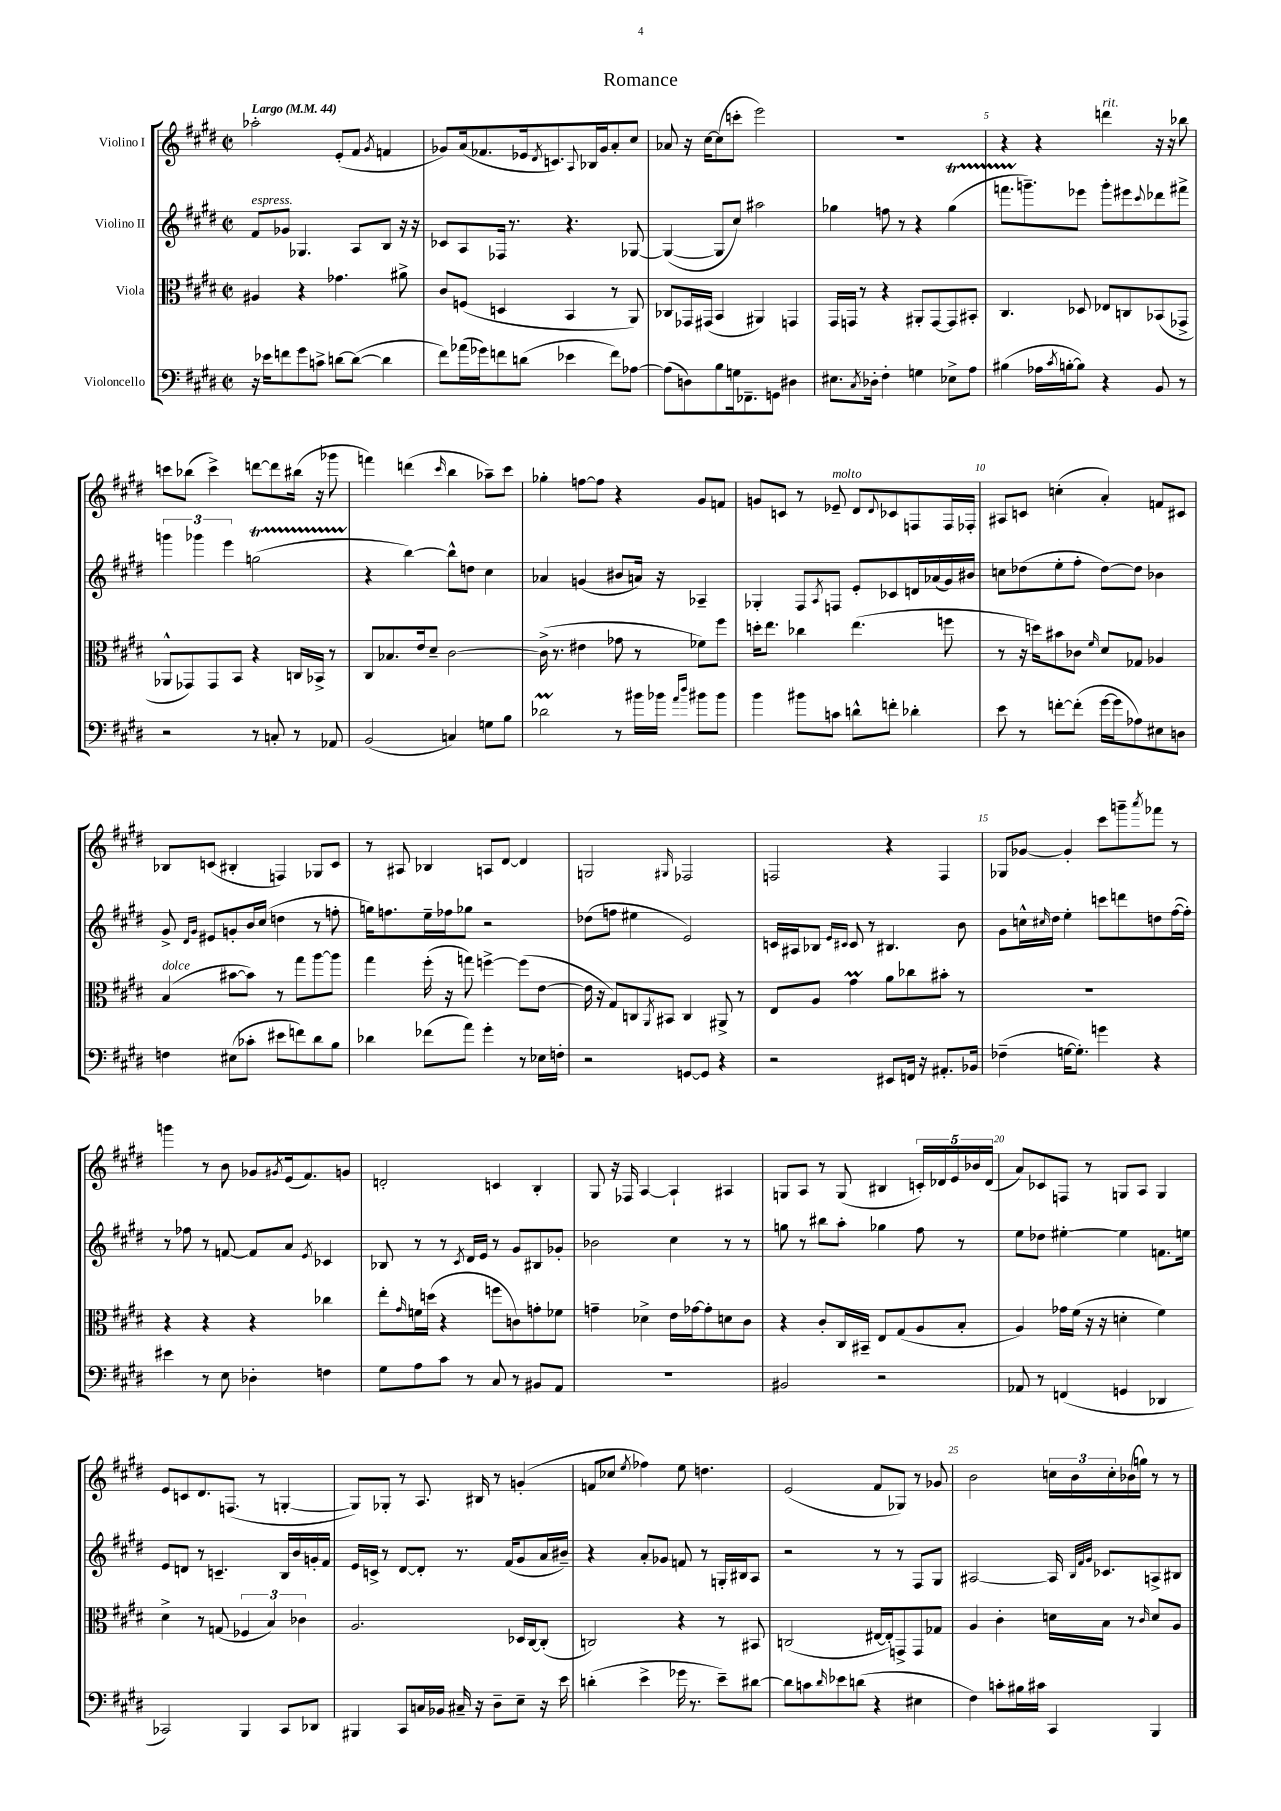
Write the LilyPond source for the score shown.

\header { title = "Romance" }
<<
\new StaffGroup <<
\new Staff = "s0" \with { instrumentName = "Violino I" } {
    \clef treble \key e \major \defaultTimeSignature \time 2/2 \tempo "Largo" 4 = 44
    aes''2-. e'8-.( fis'8 \acciaccatura { gis'8 } f'4 |
    ges'8) a'16( fes'8. ees'16 \acciaccatura { dis'8 } c'8.) \appoggiatura { a8 } bes16 ges'16 a'8-. cis''8 |
    aes'8 r16 cis''16~ cis''8( c'''8-. e'''2) |
    R1 |
    r4 r4 d'''4^\markup { \italic "rit." } r16 r16 bes''8 |
    c'''8 bes''8( c'''4->) d'''8~ d'''8 bis''16( r16 ges'''8 |
    f'''4) d'''4( \grace { cis'''16 } b''4 aes''8--) cis'''8 |
    ges''4-. f''8~ f''8 r4 gis'8 f'8 |
    g'8 c'8 r8 ees'8--^\markup { \italic "molto" } dis'8 \appoggiatura { dis'8 } ces'8 f8 f16 fes16-. |
    ais8 c'8 c''4-.( a'4-.) f'8 cis'8 |
    bes8 c'8( bis4-. f4) ges8 c'8 |
    r8 ais8 bes4 a8 dis'8~ dis'4 |
    g2 \grace { gis16 } fes2 |
    f2 r4 f4 |
    ges8 ges'8~ ges'4-. cis'''8 g'''8-- \acciaccatura { a'''8 } fes'''8 r8 |
    g'''4 r8 b'8 ges'8 \acciaccatura { gis'8 } e'16( fis'8.) g'8 |
    d'2-. c'4 b4-. |
    gis8 r16 fes16 a4~ a4-! ais4 |
    g8 a8 r8 g8( bis4 \tuplet 5/4 { c'16-.) des'16 e'16 bes'16 des'16( } |
    a'8) ces'8 f8 r8 g8 a8 g4 |
    e'8 c'8 dis'8. f8.( r8 g4~-. |
    g8) ges8-. r8 a8. bis16 r8 g'4-.( |
    f'8 ces''8 \acciaccatura { e''8 } fes''4) e''8 d''4. |
    e'2( fis'8 ges8) r8 ges'8 |
    b'2 \tuplet 3/2 { c''16 b'16 c''16-. } bes'16( g''16) r8 r8 \bar "|." |
}
\new Staff = "s1" \with { instrumentName = "Violino II" } {
    \clef treble \key e \major \defaultTimeSignature \time 2/2
    fis'8^\markup { \italic "espress." } ges'8 ges4. a8 b8 r16 r16 |
    ces'8 a8 fes16 r8. r4. ges8~ |
    ges4~( ges8 cis''8) ais''2 |
    ges''4 f''8 r8 r4 ges''4\startTrillSpan( |
    f'''8. g'''8.--\stopTrillSpan) ees'''8 g'''8-. eis'''8 \appoggiatura { cis'''8 } des'''8 fis'''8-> |
    \tuplet 3/2 { g'''4 ges'''4 e'''4 } g''2\startTrillSpan( |
    r4\stopTrillSpan b''4~) b''8-^ d''8 cis''4 |
    aes'4 g'4( bis'8 a'16) r16 aes4-- |
    ges4-. fis8 \acciaccatura { a8 } f8 e'8-. ces'8 d'16 aes'16( gis'16) bis'16 |
    c''8 des''8( e''8-. fis''8-. des''8~) des''8 bes'4 |
    gis'8-> \grace { dis'16 gis'16 } eis'8 g'8-. b'16 cis''16( d''4 r8 f''8-. |
    g''16) f''8. e''16-- fes''16 ges''8 r2 |
    des''8( f''8 eis''4 e'2) |
    c'16 ais16 bes8 \grace { e'16 cis'16 } cis'8 r8 bis4. b'8 |
    gis'8 c''16-^ \grace { cis''16 } dis''16 e''4-. c'''8 d'''8 d''8 fis''16~( fis''16-.) |
    r8 fes''8 r8 f'8~ f'8 a'8 \acciaccatura { e'8 } ces'4 |
    bes8 r8 r8 \acciaccatura { cis'8 } dis'16 e'16 r8 gis'8 bis8 ges'8-. |
    bes'2 cis''4 r8 r8 |
    g''8 r8 bis''8 a''8-. ges''4 fis''8 r8 |
    e''8 des''8 eis''4~-. eis''4 f'8. e''16 |
    e'8 d'8 r8 c'4.-- b16 b'16 g'16-. fis'16 |
    e'16 c'16-> r8 dis'8~ dis'8-. r8. fis'16( gis'8 a'16 bis'16--) |
    r4 a'8-. ges'8 f'8 r8 g16-. bis16 a8 |
    r2 r8 r8 fis8 gis8 |
    ais2~ ais16 \grace { b32 fis'32 gis'32 } ces'8. a8-> bis8 \bar "|." |
}
\new Staff = "s2" \with { instrumentName = "Viola" } {
    \clef alto \key e \major \defaultTimeSignature \time 2/2
    ais4 r4 ges'4. ais'8-> |
    cis'8 f8( d4 b,4 r8 a,8) |
    ces8 ges,16 gis,16( b,4 ais,4) g,4 |
    gis,16 g,16 r8 r4 ais,8-. g,8~ g,8 bis,8-. |
    cis4. des8 ees8 c8 bes,8( ges,8-> |
    aes,8-^ ges,8) ges,8 b,8 r4 c16 bes,16-> r8 |
    cis8 bes8. e'16 dis'8-- cis'2~ |
    cis'16->( r8. eis'4 ges'8 r8 fes'8) fis''8 |
    d''16-. e''8. ces''4 e''4.( f''8 |
    r8 r16 d''16) bis'8 ces'8 \grace { fis'16 } dis'8 ges8 aes4 |
    b4^\markup { \italic "dolce" }( bis'8~ bis'8) r8 gis''8 a''8~ a''8 |
    gis''4 fis''16-.( r16 g''8) f''4~-> f''8( e'8~ |
    e'16 r16 gis8) c8 \acciaccatura { a,8 } bis,8 c4 ais,8-> r8 |
    e8 a8 gis'4\prall a'8 ces''8 bis'8-. r8 |
    R1 |
    r4 r4 r4 ces''4 |
    e''8-. \grace { gis'16 } f'16 d''16( r4 f''8 c'8) g'8-. fes'8 |
    g'4-- des'4-> e'16 ges'16~ ges'8-. d'8 cis'8 |
    r4 cis'8-. cis16 bis,16-- e8 gis8( a8 b8-. |
    a4) ges'16 fis'16( r16 r16 d'4-. fis'4) |
    dis'4-> r8 g8( \tuplet 3/2 { fes4 b4) ces'4 } |
    a2. des16 cis16~ cis8-.( |
    c2) r4 r8 bis,8 |
    c2( eis16~ eis16-.) g,8-> g,8 ges8 |
    a4 cis'4-. d'16 b16 r8 \grace { cis'16 } d'8 a8 \bar "|." |
}
\new Staff = "s3" \with { instrumentName = "Violoncello" } {
    \clef bass \key e \major \defaultTimeSignature \time 2/2
    r16 ees'16 f'8 gis'8 c'8-> d'8~ d'8~( d'4 |
    fis'8) aes'16( ges'16) f'8 d'8( ees'4 f'8) aes8~ |
    aes8( d8) b8 g16 fes,8.-- g,8 dis4 |
    eis8. \acciaccatura { cis8 } des16-. fis4-. g4 ees8-> a8 |
    bis4( aes16 \acciaccatura { cis'8 } b16~-. b8) r4 b,8 r8 |
    r2 r8 c8-. r8 aes,8 |
    b,2( c4) g8 b8 |
    des'2\prall r8 bis'16 bes'16 \grace { a'16 dis''16 } bis'8 bis'8 |
    b'4 bis'8 c'8 d'8-^ f'8-. des'4-. |
    e'8 r8 f'8~-. f'8-.( gis'16~ gis'16 aes8) eis8 d8 |
    f4 eis8( ces'8-. eis'8 f'8) dis'8 b8 |
    des'4 fes'8( a'8) gis'4-. r8 ees16 f16-. |
    r2 g,8~ g,8 r4 |
    r2 eis,8 f,16 r16 ais,8.-. bes,16 |
    fes4--( g16~ g8.-.) g'4 r4 |
    eis'4 r8 e8 des4-. f4 |
    gis8 a8 cis'8 r8 cis8 r8 bis,8 a,8 |
    R1 |
    bis,2 r2 |
    aes,8 r8 f,4( g,4 des,4 |
    ces,2) b,,4 ces,8 des,8 |
    bis,,4 cis,8 c16 bes,16 cis16-- r16 dis8-- e8-- r16 e'16 |
    d'4-.( e'4-> ges'16 r8. e'8--) dis'8~ |
    dis'8 c'8 \grace { dis'16 } ees'8 d'8( r4 eis4 |
    fis4) c'8-. bis16 cis'16 cis,4 b,,4 \bar "|." |
}
>>
>>
\layout { \context { \Score \override BarNumber.break-visibility = ##(#f #t #t) barNumberVisibility = #(every-nth-bar-number-visible 5) } }
